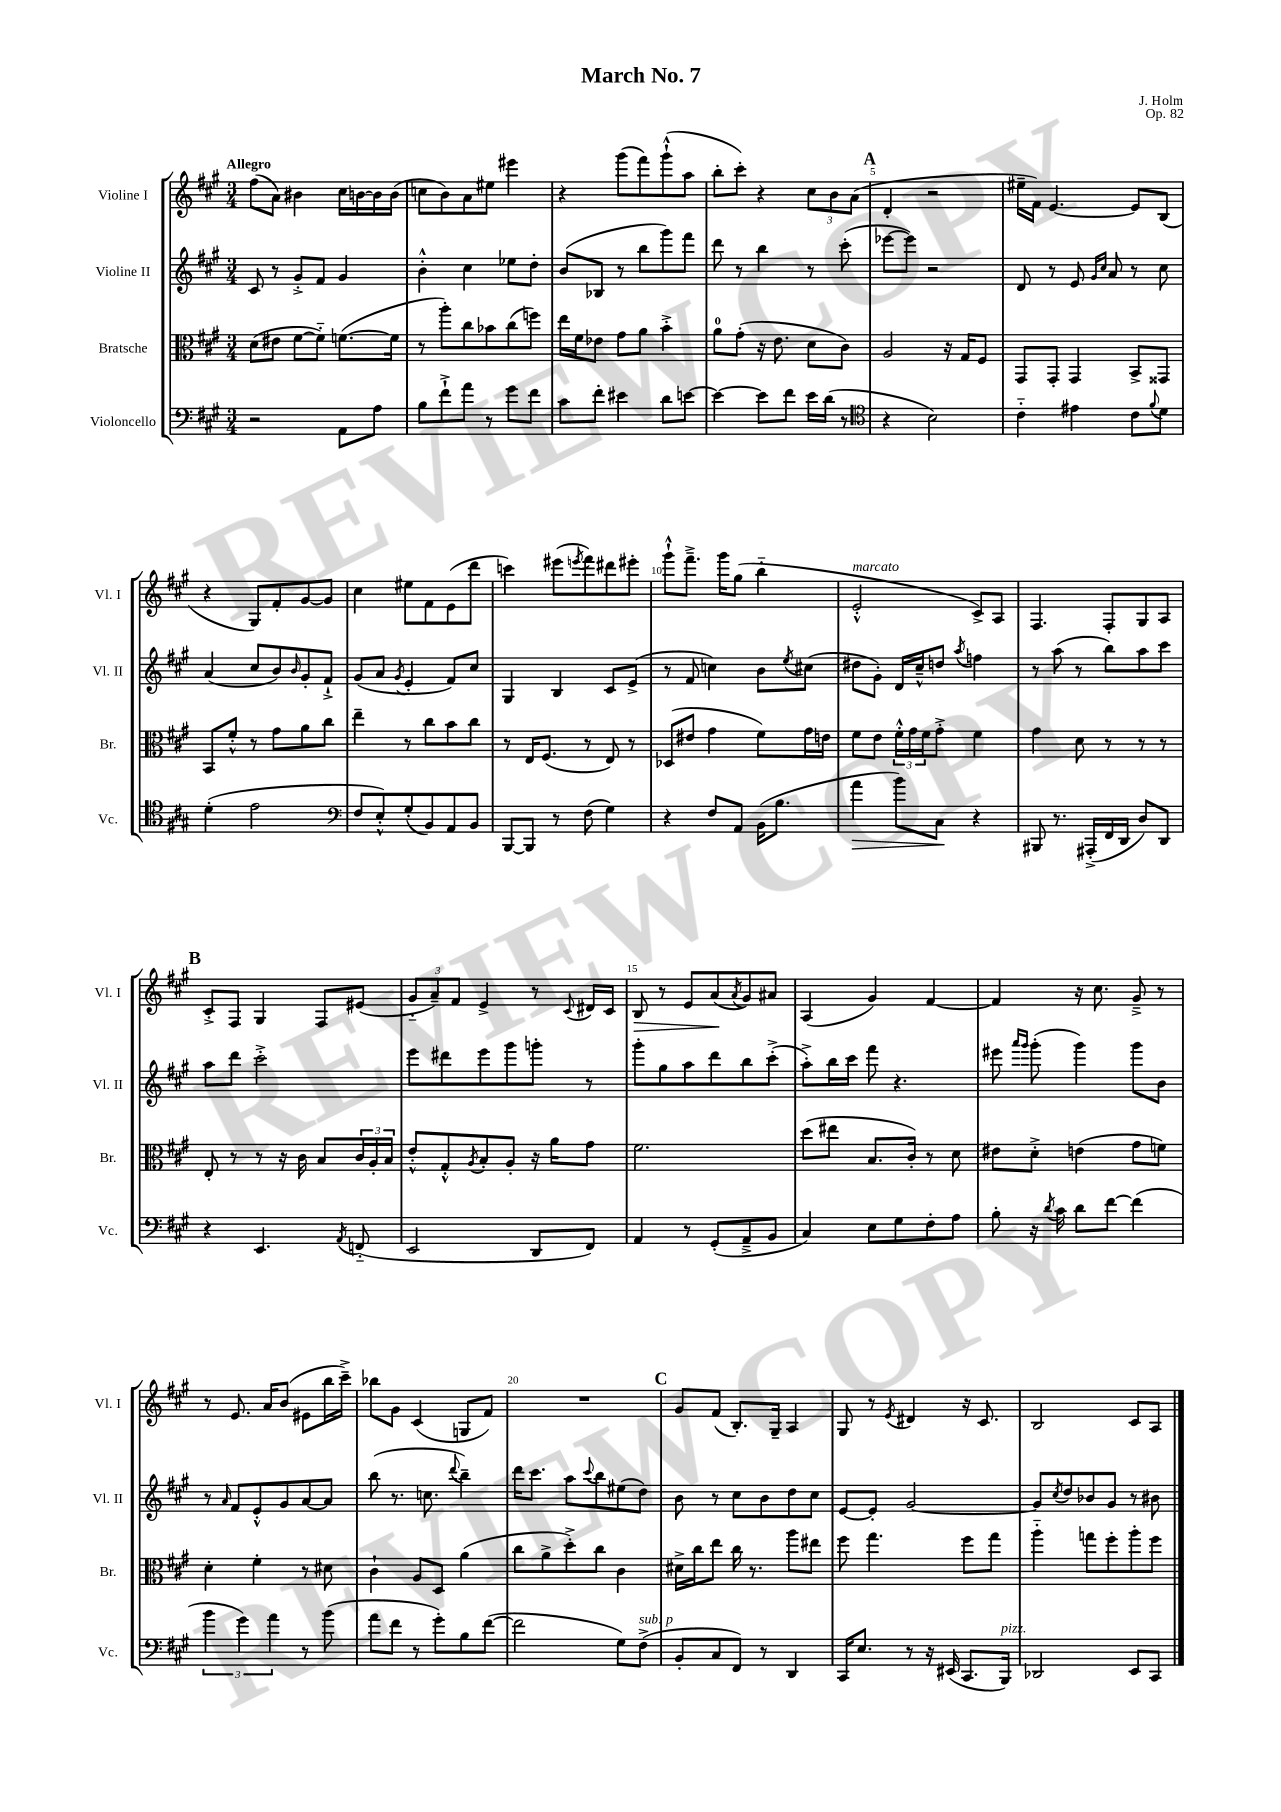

**kern	**kern	**kern	**kern
*staff4	*staff3	*staff2	*staff1
*clefF4	*clefC3	*clefG2	*clefG2
*k[f#c#g#]	*k[f#c#g#]	*k[f#c#g#]	*k[f#c#g#]
*M3/4	*M3/4	*M3/4	*M3/4
2r	(8d	8c#	(8ff#
.	8e#	8r	8a)
.	[8f#	8g#'^	4b#
.	8f#'~])	8f#	.
8AA	([8.f	4g#	16cc#
.	.	.	[16b
8A	.	.	16b]
.	16f]	.	(16b
=	=	=	=
8B	8r	4b'^^	8cc
8f#`^	8aa')	.	8b)
8a	8cc#	4cc#	8a
8r	8b-	.	8ee#
8g#	(8cc#	8ee-	4eee#
8f#	8ff)	8dd'	.
=	=	=	=
8c#	16ee	(8b	4r
.	16f#	.	.
8f#'	8e-	8B-	.
4e#	8g#	8r	(8ggg#
.	8a	8bb	8fff#)
8d	4b'^	8ggg#)	(8ggg#`^^
[8e	.	8fff#	8aa
=	=	=	=
4e_	8a	8ddd	8bb'
.	(8g#'	8r	8ccc#')
8e]	16r	4bb	4r
.	8.e	.	.
8f#	.	.	.
16e	8d	8r	12cc#
(16d	.	.	.
.	.	.	12b
8r	8c#)	(8ccc#'	.
.	.	.	(12a
=	=	=	=
*clefC4	*	*	*
4r	2A	[8eee-	4d'
.	.	8eee-])	.
2B)	.	2r	2r
.	16r	.	.
.	16G#	.	.
.	8F#	.	.
=	=	=	=
4c#'~	8GG#	8d	16ee#~
.	.	.	16f#)
.	8GG#'	8r	[4.e
4e#	4GG#	8e	.
.	.	16qqg#	.
.	.	16qqcc#	.
.	.	8a	.
8c#	8BB^	8r	8e]
8qqf#	.	.	.
8d	8GG##	8cc#	(8B
=	=	=	=
(4d'	8BB	(4a	4r
.	8f#'^^	.	.
2e	8r	8cc#	8G#)
.	8g#	8b)	8f#'
.	.	16qqb	.
.	8a	8g#'	[8g#
.	8cc#	8f#`^	8g#]
=	=	=	=
*clefF4	*	*	*
8F#	4ee~	(8g#	4cc#
8E'^^)	.	8a	.
.	.	8qg#	.
(8G#'	8r	4e'	8ee#
8BB)	8cc#	.	8f#
8AA	8b	8f#)	(8e
8BB	8cc#	8cc#	8ddd
=	=	=	=
[8BBB	8r	4G#	4ccc)
8BBB]	16E	.	.
.	(8.F#	.	.
8r	.	4B	(8eee#
.	.	.	8qeee
(8F#	8r	.	8fff#)
4G#)	8E)	8c#	8ddd#
.	8r	(8e^	8eee#'
=	=	=	=
4r	(8D-	8r	8ggg#`^^
.	8e#	8f#	8.fff#~^
8F#	4g#	4cc)	.
.	.	.	16ggg#
8AA	.	.	(8gg#
(16BB	8f#)	8b	4bb'~
8.B	.	.	.
.	.	8qee	.
.	16g#	(8cc#	.
.	16e	.	.
=	=	=	=
4a	8f#	8dd#	2e'^^
.	8e	8g#')	.
8b)	24f#'^^	16d	.
.	24g#	.	.
.	.	16cc#~^^	.
.	24f#	.	.
8C#	8g#'^	8dd	.
.	.	8qaa	.
4r	4f#	4ff	8c#^)
.	.	.	8A
=	=	=	=
8BBB#	4g#	8r	4.F#
8.r	.	(8aa	.
.	8d	8r	.
(16AAA#'^	.	.	.
16FF#	8r	8bb)	8F#'
16DD	.	.	.
8D)	8r	8aa	8G#
8DD	8r	8ccc#	8A
=	=	=	=
4r	8E'	8aa	8c#'^
.	8r	8ddd	8F#
4.EE	8r	2ccc#'^	4G#
.	16r	.	.
.	16c#	.	.
.	8B	.	8F#
8qAA	.	.	.
(8FF'~	24c#	.	(8e#
.	24A'	.	.
.	24B	.	.
=	=	=	=
2EE	8e'^^	8eee	12g#'~
.	.	.	12a~)
.	8G#'^^	8ddd#	.
.	.	.	12f#
.	8qA	.	.
.	8B'	8eee	4e^
.	8A'	8ggg#	.
8DD	16r	8ggg'	8r
.	16a	.	.
.	.	.	8qqc#
8FF#)	8g#	8r	16d#
.	.	.	16c#
=	=	=	=
4AA	2.f#	8ggg#'	8B
.	.	8gg#	8r
8r	.	8aa	8e
(8GG#'	.	8ddd	(8a
.	.	.	8qa
8AA~^	.	8bb	8g#)
8BB	.	(8ccc#'^	8a#
=	=	=	=
4C#)	(8dd	8aa'^)	(4A
.	8ee#	16bb	.
.	.	16ccc#	.
8E	8.B	8fff#	4g#)
8G#	.	4.r	.
.	16c#')	.	.
8F#'	8r	.	[4f#
8A	8d	.	.
=	=	=	=
8B'	8e#	8eee#	4f#]
.	.	16qqaaa	.
.	.	16qqggg#	.
16r	8d'^	(8ggg#'	.
8qd	.	.	.
16c#	.	.	.
8d	(4e	4ggg#)	16r
.	.	.	8.cc#
[8f#	.	.	.
(4f#]	8g#	8ggg#	8g#~^
.	8f)	8b	8r
=	=	=	=
6b	4d'	8r	8r
.	.	16qqa	.
.	.	8f#	8.e
6g#)	.	.	.
.	4f#'	8e'^^	.
.	.	.	16a
6a	.	.	.
.	.	8g#	(8b
8r	8r	[8a	8e#
(8b	8d#	8a]	16bb
.	.	.	16ccc#~^)
=	=	=	=
8a	4c#`	(8bb	8bb-
8f#	.	8.r	8g#
8r	8A	.	(4c#
.	.	8.cc	.
8g#')	8D	.	.
.	.	8qqddd	.
8B	(4a	4bb~)	8G
([8f#	.	.	8f#)
=	=	=	=
2f#]	8cc#	16ddd	2.r
.	.	8.ccc#	.
.	8a^	.	.
.	8dd'^)	8aa	.
.	.	8qqccc#	.
.	8cc#	8bb	.
8G#)	4c#	(8ee#	.
(8F#^	.	8dd)	.
=	=	=	=
8BB'	16d#^	8b	8g#
.	16cc#	.	.
8C#	8ee	8r	(8f#
8FF#)	16cc#	8cc#	8.B')
.	8.r	.	.
8r	.	8b	.
.	.	.	16G#~
4DD	8aa	8dd	4A
.	8ee#	8cc#	.
=	=	=	=
16CC#	8ff#	[8e	8G#
8.E	.	.	.
.	4.gg#	8e']	8r
.	.	.	8qe
8r	.	[2g#	4d#
16r	.	.	.
(16EE#	.	.	.
8.CC#	8ff#	.	16r
.	.	.	8.c#
.	8gg#	.	.
16BBB)	.	.	.
=	=	=	=
2DD-	4aa'~	8g#]	2B
.	.	8qcc#	.
.	.	8dd	.
.	8gg	8b-	.
.	8ff#'	8g#	.
8EE	8aa'	8r	8c#
8CC#	8ff#	8b#	8A
==	==	==	==
*-	*-	*-	*-
